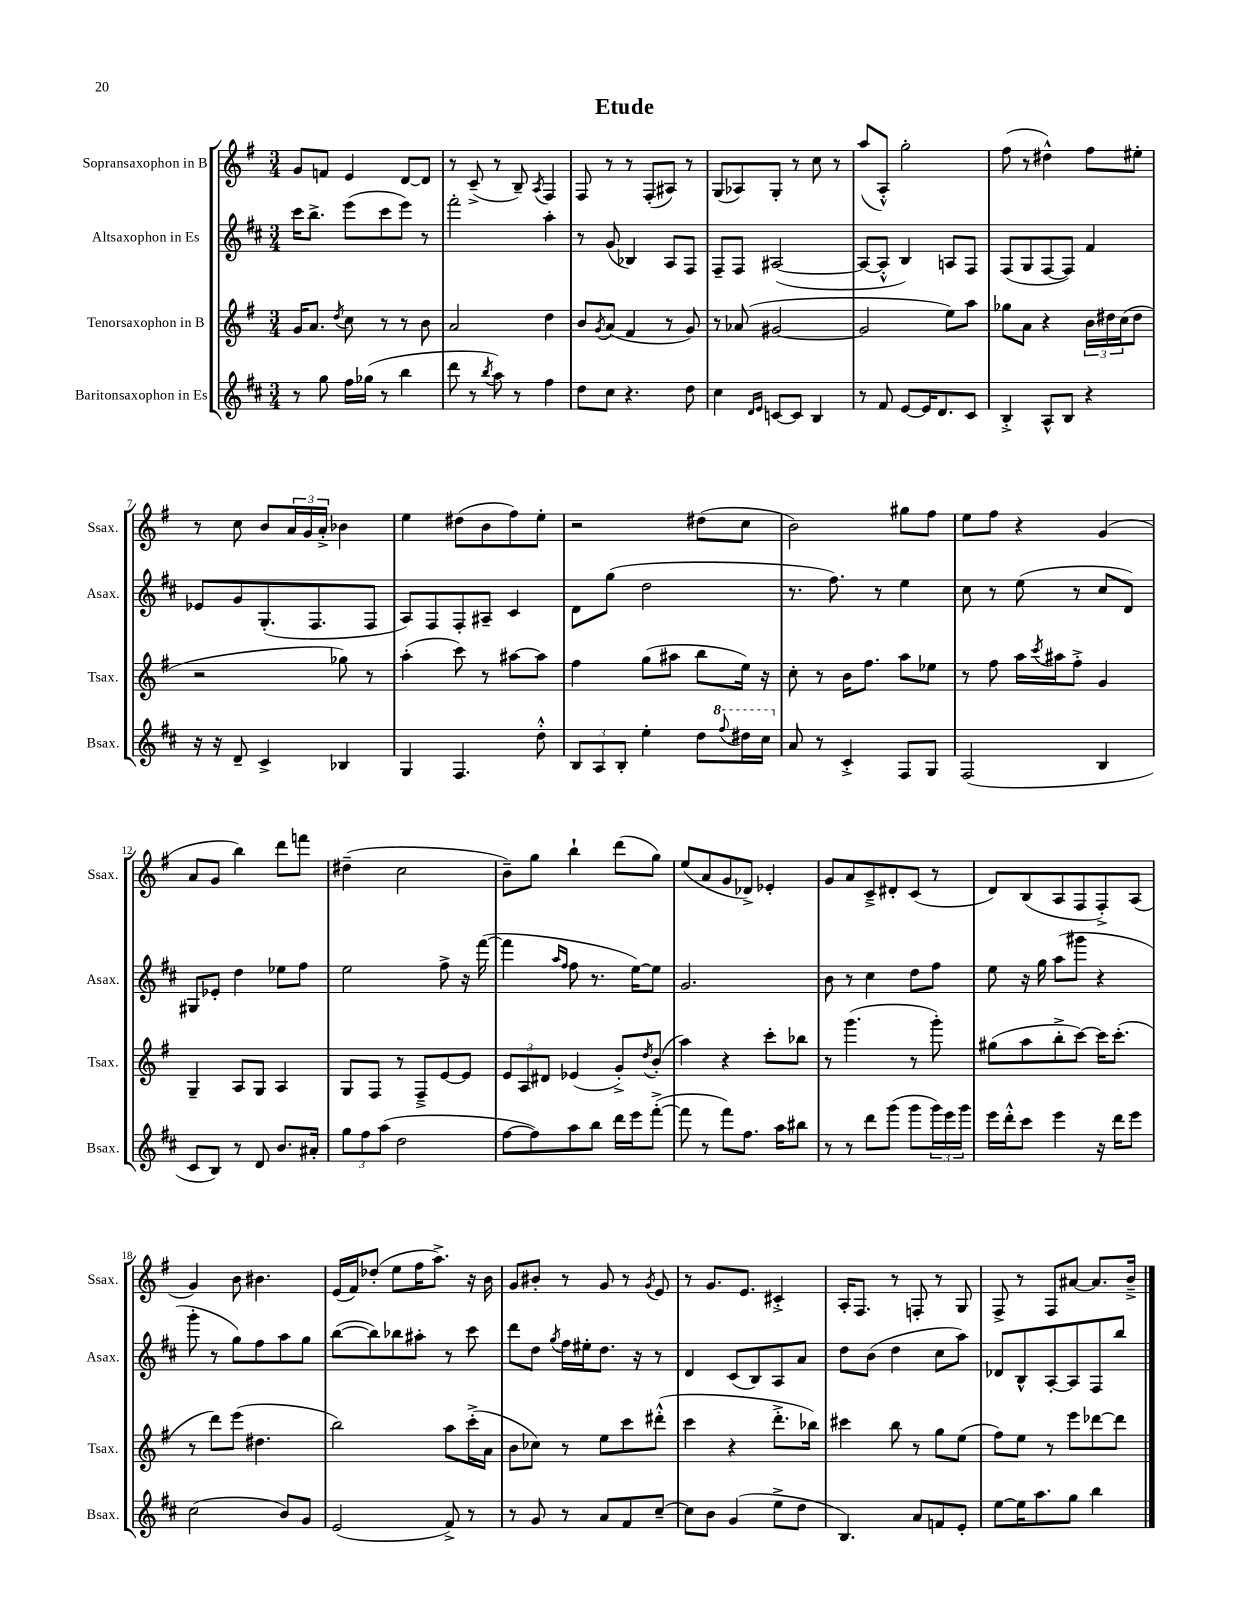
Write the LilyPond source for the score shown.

\header { title = "Etude" }
<<
\new StaffGroup <<
\new Staff = "s0" \with { instrumentName = "Sopransaxophon in B" shortInstrumentName = "Ssax." } {
    \clef treble \key g \major \numericTimeSignature \time 3/4
    g'8 f'8 e'4 d'8~ d'8 |
    r8 c'8--->( r8 b8--) \acciaccatura { a8 } fis4 |
    fis8 r8 r8 fis8-.( ais8) r8 |
    g8( aes8) g8-. r8 c''8 r8 |
    a''8( a8-.-^) g''2-. |
    fis''8( r8 dis''4-^) fis''8 eis''8-. |
    r8 c''8 b'8 \tuplet 3/2 { a'16 g'16 a'16-.-> } bes'4 |
    e''4 dis''8( b'8 fis''8) e''8-. |
    r2 dis''8( c''8 |
    b'2) gis''8 fis''8 |
    e''8 fis''8 r4 g'4( |
    a'8 g'8 b''4) d'''8 f'''8 |
    dis''4--( c''2 |
    b'8--) g''8 b''4-! d'''8( g''8) |
    e''8( a'8 g'8 des'8->) ees'4-. |
    g'8 a'8 c'8---> dis'8-. c'8( r8 |
    d'8) b8( a8 fis8 fis8-.->) a8( |
    g'4) b'8 bis'4. |
    e'16( fis'16) des''8-.( e''8 fis''16 a''8.->) r16 b'16 |
    g'8 bis'8-. r8 g'8 r8 \acciaccatura { g'8 } e'8 |
    r8 g'8. e'8. cis'4-.-> |
    a16-. fis8. r8 f8-. r8 g8 |
    fis8-> r8 fis8 ais'8~ ais'8. b'16---> \bar "|." |
}
\new Staff = "s1" \with { instrumentName = "Altsaxophon in Es" shortInstrumentName = "Asax." } {
    \clef treble \key d \major \numericTimeSignature \time 3/4
    cis'''16 b''8.-> e'''8( cis'''8 e'''8) r8 |
    fis'''2-. a''4-. |
    r8 g'8( bes4) a8 fis8 |
    fis8-- fis8 ais2~( |
    ais8~ ais8-.-^ b4) a8 fis8 |
    fis8( g8 fis8~ fis8) fis'4 |
    ees'8 g'8 g8.-.( fis8. fis8 |
    a8) fis8 fis8-. ais8-- cis'4 |
    d'8 g''8( d''2 |
    r8. fis''8.) r8 e''4 |
    cis''8 r8 e''8( r8 cis''8 d'8) |
    gis8 ees'8-. d''4 ees''8 fis''8 |
    e''2 fis''8-> r16 fis'''16~( |
    fis'''4 \grace { a''16 fis''16 } fis''8 r8. e''16~) e''8 |
    g'2. |
    b'8 r8 cis''4 d''8 fis''8 |
    e''8 r16 g''16 a''8( gis'''8 r4 |
    g'''8-. r8 g''8) fis''8 a''8 g''8 |
    b''8~( b''8) bes''8 ais''8-. r8 cis'''8 |
    d'''8 d''8 \acciaccatura { g''8 } fis''16 eis''16-. d''8. r16 r8 |
    d'4 cis'8( b8) a8 a'8 |
    d''8 b'8( d''4 cis''8 a''8) |
    des'8 b8-^ a8~-. a8 fis8 b''8 \bar "|." |
}
\new Staff = "s2" \with { instrumentName = "Tenorsaxophon in B" shortInstrumentName = "Tsax." } {
    \clef treble \key g \major \numericTimeSignature \time 3/4
    g'16 a'8. \acciaccatura { d''8 } c''8 r8 r8 b'8 |
    a'2 d''4 |
    b'8 \acciaccatura { g'8 } a'8( fis'4 r8 g'8) |
    r8 aes'8( gis'2~ |
    gis'2 e''8) a''8 |
    ges''8 a'8 r4 \tuplet 3/2 { b'16 dis''16 c''16( } dis''8 |
    r2 ges''8) r8 |
    a''4-.( c'''8) r8 ais''8~ ais''8 |
    fis''4 g''8( ais''8 b''8 e''16) r16 |
    c''8-. r8 b'16 fis''8. a''8 ees''8 |
    r8 fis''8 a''16 \acciaccatura { c'''8 } ais''16 fis''8-.-> g'4 |
    g4-- a8 g8 a4 |
    g8 fis8 r8 fis8---> e'8~ e'8 |
    \tuplet 3/2 { e'8 a8 dis'8 } ees'4( g'8-.->) \acciaccatura { d''8 } b'8-.( |
    a''4) r4 c'''8-. bes''8 |
    r8 g'''4.( r8 g'''8-.) |
    gis''8( a''8 b''8-.-> c'''8~) c'''16 c'''8.-.( |
    r8 d'''8) e'''8( dis''4. |
    b''2) a''8 c'''16-.->( a'16 |
    b'8 ces''8) r8 e''8 c'''8 dis'''8-.-^( |
    c'''4 r4 d'''8.-.-> bes''16) |
    cis'''4 b''8 r8 g''8 e''8( |
    fis''8) e''8 r8 e'''8 des'''8~ des'''8 \bar "|." |
}
\new Staff = "s3" \with { instrumentName = "Baritonsaxophon in Es" shortInstrumentName = "Bsax." } {
    \clef treble \key d \major \numericTimeSignature \time 3/4
    r8 g''8 fis''16 ges''16( r8 b''4 |
    d'''8 r8 \acciaccatura { b''8 } a''8) r8 fis''4 |
    d''8 cis''8 r4. d''8 |
    cis''4 \grace { d'16 e'16 } c'8~ c'8 b4 |
    r8 fis'8 e'8~ e'16 d'8. cis'8 |
    b4-.-> a8-^ b8 r4 |
    r16 r16 d'8-- cis'4-> bes4 |
    g4 fis4. d''8-.-^ |
    \tuplet 3/2 { b8 a8 b8-. } e''4-. d''8 \ottava #1 \appoggiatura { fis'''8 } dis'''16 cis'''16 \ottava #0 |
    a'8 r8 cis'4-.-> fis8 g8 |
    fis2( b4 |
    cis'8 b8) r8 d'8 b'8. ais'16-. |
    \tuplet 3/2 { g''8 fis''8 a''8( } d''2 |
    fis''8~ fis''8) a''8 b''8 d'''16 e'''16 fis'''8~-.->( |
    fis'''8 r8 fis'''8) fis''8. a''16 bis''8 |
    r8 r8 d'''8 g'''8( g'''8 \tuplet 3/2 { g'''16) e'''16 g'''16 } |
    e'''16 d'''16-.-^ cis'''8 e'''4 r16 d'''16 e'''8 |
    cis''2( b'8) g'8 |
    e'2( fis'8->) r8 |
    r8 g'8 r8 a'8 fis'8 cis''8~-- |
    cis''8 b'8 g'4( e''8-> d''8 |
    b4.) a'8 f'8 e'8-. |
    e''8~ e''16 a''8. g''8 b''4 \bar "|." |
}
>>
>>
